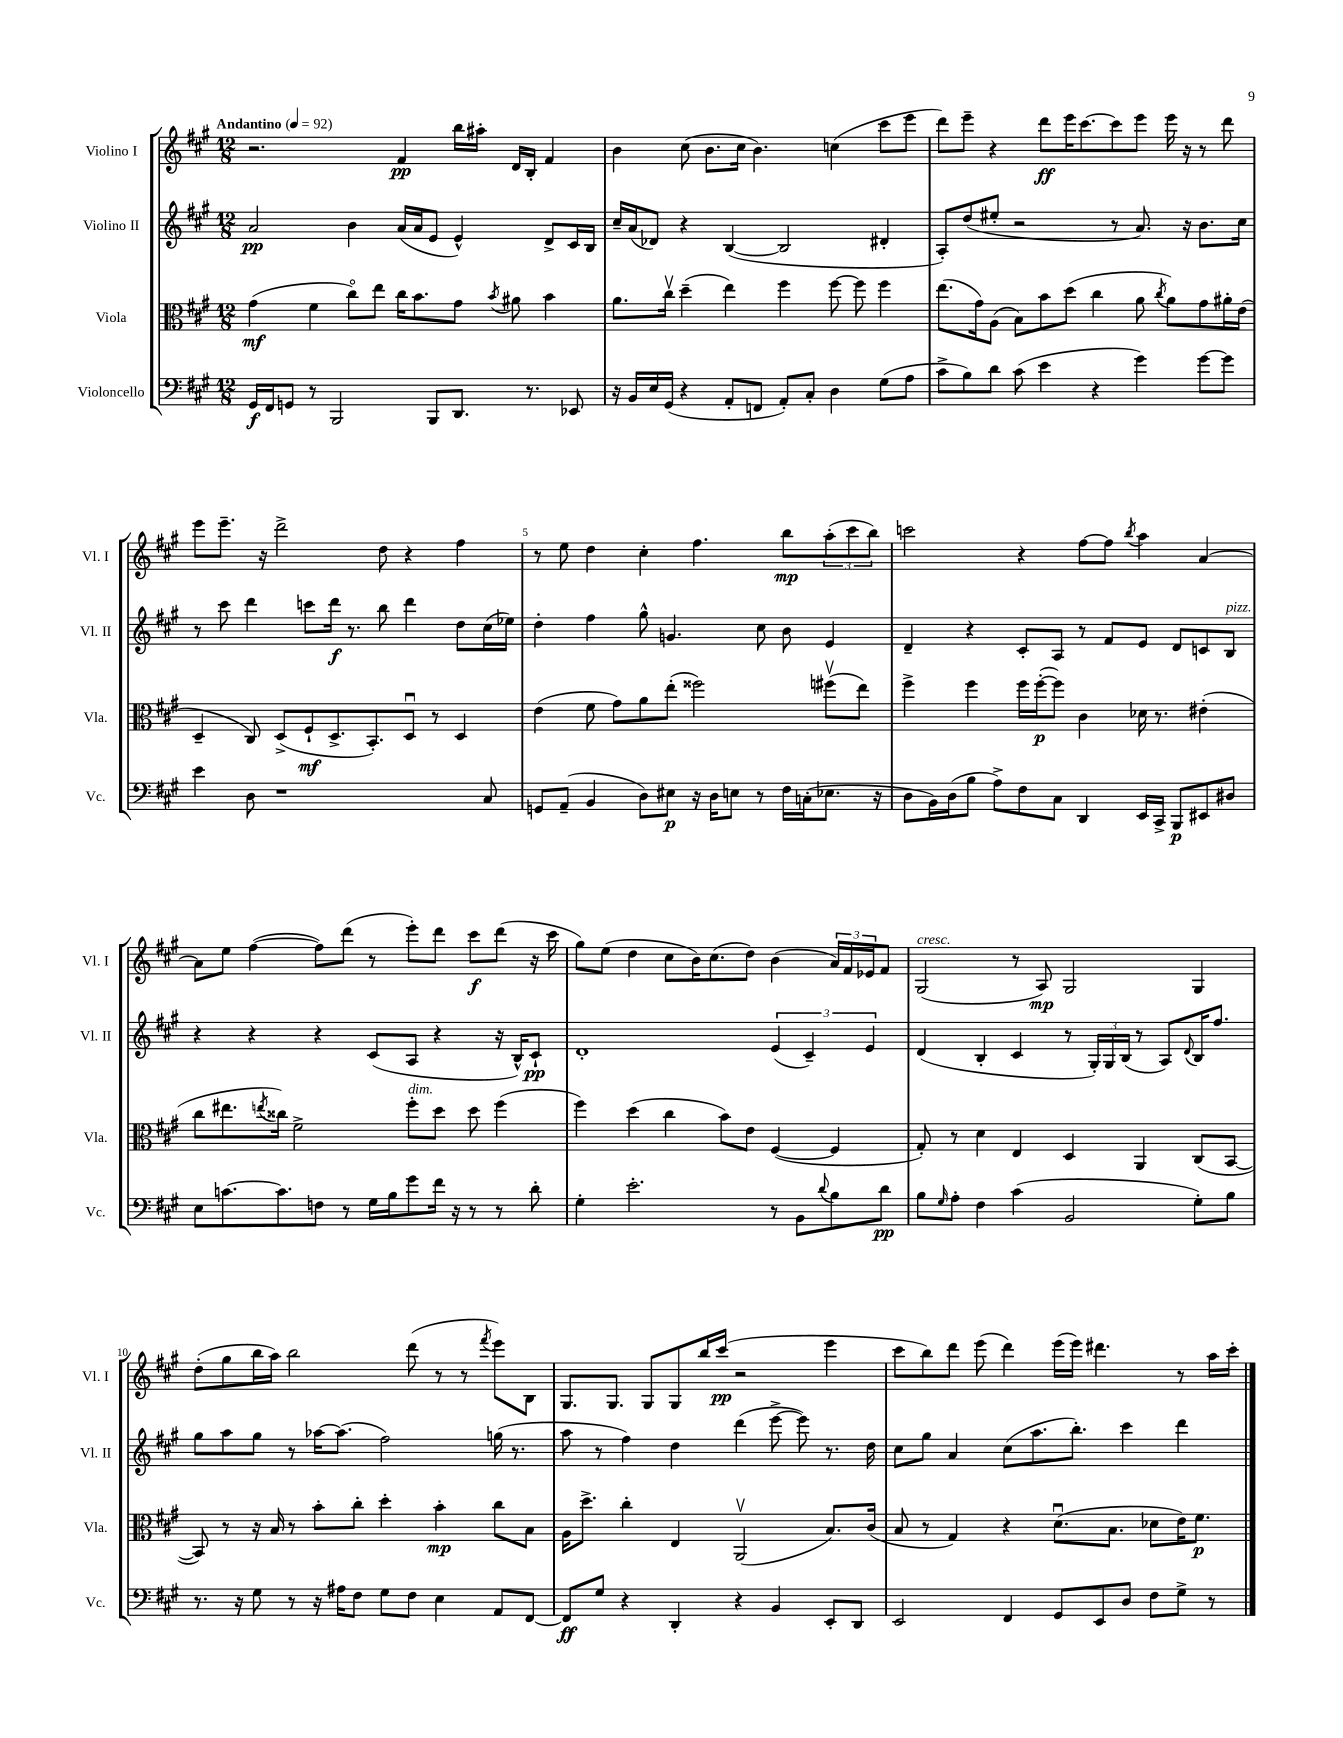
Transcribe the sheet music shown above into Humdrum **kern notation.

**kern	**kern	**kern	**kern
*staff4	*staff3	*staff2	*staff1
*clefF4	*clefC3	*clefG2	*clefG2
*k[f#c#g#]	*k[f#c#g#]	*k[f#c#g#]	*k[f#c#g#]
*M12/8	*M12/8	*M12/8	*M12/8
*MM92	*MM92	*MM92	*MM92
16GG#	(4g#	2a	2.r
16FF#	.	.	.
8GG	.	.	.
8r	4f#	.	.
2BBB	.	.	.
.	8cc#o)	4b	.
.	8ee	.	.
.	16cc#	(16a	4f#
.	8.b	16a	.
8BBB	.	8e	.
8.DD	8g#	4e^^)	16bb
.	.	.	16aa#'
.	8qb	.	.
.	8a#	.	16d
8.r	.	.	16B'
.	4b	8d^	4f#
8EE-	.	16c#	.
.	.	16B	.
=	=	=	=
16r	8.a	16cc#~	4b
16BB	.	(16a	.
16E	.	8d-)	.
(16GG#	16cc#v	.	.
4r	(4dd~	4r	(8cc#
.	.	.	8.b
8AA'	4ee)	([4B	.
.	.	.	16cc#
8FF	.	.	4.b)
8AA')	4ff#	2B]	.
8C#'	.	.	.
4D	[8ff#	.	(4cc
.	8ff#]	.	.
(8G#	4ff#	4d#'	8ccc#
8A	.	.	8eee
=	=	=	=
8c#^	(8.ee	8A')	8ddd)
8B)	.	(8dd	8eee~
.	16g#)	.	.
8d	(8A	8ee#'	4r
(8c#	8B)	2r	.
4e	8b	.	8ddd
.	(8dd	.	16eee
.	.	.	[8.ccc#
4r	4cc#	.	.
.	.	8r	8ccc#]
4g#)	8a	8.a)	8eee
.	8qcc#	.	.
.	8a)	.	16eee
.	.	16r	16r
[8g#	8g#	8.b	8r
8g#]	16a#'	.	8ddd
.	(16e	16cc#	.
=	=	=	=
4e	4D~	8r	8eee
.	.	8ccc#	8.eee~
8D	8C#)	4ddd	.
.	.	.	16r
1r	(8D^	.	2ddd^
.	8F#`	8ccc	.
.	8.D^	16ddd	.
.	.	8.r	.
.	8.BB')	.	.
.	.	8bb	8dd
.	8Du	4ddd	4r
.	8r	.	.
.	4D	8dd	4ff#
8C#	.	(16cc#	.
.	.	16ee-)	.
=	=	=	=
8GG	(4e	4dd'	8r
(8AA~	.	.	8ee
4BB	8f#	4ff#	4dd
.	8g#)	.	.
8D)	8a	8gg#^^	4cc#'
8E#	(8ee'	4.g	.
16r	2ff##)	.	4.ff#
16D	.	.	.
8E	.	.	.
8r	.	8cc#	.
16F#	.	8b	8bb
(16C'	.	.	.
8.E-	(8ff#v	4e	(12aa'
.	.	.	12ccc#
.	8ee)	.	.
.	.	.	12bb)
16r	.	.	.
=	=	=	=
8D	4ff#^	4d~	2ccc
16BB)	.	.	.
(16D	.	.	.
8B	4ff#	4r	.
8A^)	.	.	.
8F#	16ff#	8c#'	4r
.	([16ff#'	.	.
8C#	8ff#])	8A	.
4DD	4c#	8r	[8ff#
.	.	8f#	8ff#]
.	.	.	8qbb
16EE	16d-	8e	4aa
16CC#^	8.r	.	.
8BBB	.	8d	.
8EE#	(4e#'	8c	[4a
8D#	.	8B	.
=	=	=	=
8E	8cc#	4r	8a]
[8.c	8.ee#	.	8ee
.	.	4r	([4ff#
.	8qee	.	.
8.c]	16cc##)	.	.
.	2f#^	.	.
8F	.	4r	8ff#])
8r	.	.	(8ddd
16G#	.	(8c#	8r
16B	.	.	.
8g#	8ff#'	8A	8eee')
16f#	8dd	4r	8ddd
16r	.	.	.
8r	8dd	.	8ccc#
8r	(4ff#	16r	(8ddd
.	.	16B^^)	.
8d'	.	8c#`	16r
.	.	.	16ccc#
=	=	=	=
4G#'	4ff#)	1d'	8gg#)
.	.	.	(8ee
2.e'	(4dd	.	4dd
.	4cc#	.	8cc#
.	.	.	16b)
.	.	.	(8.cc#
.	8b)	.	.
.	8e	.	8dd)
8r	([4F#	(6e	(4b
8BB	.	.	.
.	.	6c#~)	.
8qqd	.	.	.
8B	4F#]	.	24a)
.	.	.	24f#
.	.	6e	24e-
8d	.	.	8f#
=	=	=	=
8B	8G#')	(4d	(2G#
16qqG#	.	.	.
8A'	8r	.	.
4F#	4d	4B'	.
(4c#	4E	4c#	8r
.	.	.	8A)
2BB	4D	8r	2G#
.	.	24G#')	.
.	.	24G#	.
.	.	(24B	.
.	4AA	8r	.
.	.	8A)	.
.	.	8qqd	.
8G#')	(8C#	16B	4G#
.	.	8.ff#	.
8B	[8BB	.	.
=	=	=	=
8.r	8BB])	8gg#	(8dd'
.	8r	8aa	8gg#
16r	.	.	.
8G#	16r	8gg#	16bb
.	16B	.	16aa)
8r	8r	8r	2bb
16r	8b'	[16aa-	.
16A#	.	(8.aa-]	.
8F#	8cc#'	.	.
8G#	4dd'	2ff#)	.
8F#	.	.	(8ddd
4E	4b'	.	8r
.	.	.	8r
.	.	.	8qfff#
8AA	8cc#	(16gg	8eee)
.	.	8.r	.
[8FF#	8B	.	8B
=	=	=	=
8FF#]	16A	8aa	8.G#
.	8.dd^	.	.
8G#	.	8r	.
.	.	.	8.G#
4r	4cc#'	4ff#)	.
.	.	.	8G#
4DD'	4E	4dd	8G#
.	.	.	16bb
.	.	.	(16ccc#
4r	(2AAv	(4ddd	2r
4BB	.	[8eee^	.
.	.	8eee])	.
8EE'	8.B)	8.r	4eee
8DD	.	.	.
.	(16c#	16dd	.
=	=	=	=
2EE	8B	8cc#	8ccc#
.	8r	8gg#	8bb)
.	4G#)	4a	8ddd
.	.	.	(8eee
4FF#	4r	(8cc#	4ddd)
.	.	8.aa	.
8GG#	(8.du	.	(16eee
.	.	8.bb')	16eee)
8EE	.	.	4.ddd#
.	8.B	.	.
8D	.	4ccc#	.
8F#	8d-	.	.
8G#^	16e)	4ddd	8r
.	8.f#	.	.
8r	.	.	16aa
.	.	.	16ccc#'
==	==	==	==
*-	*-	*-	*-
